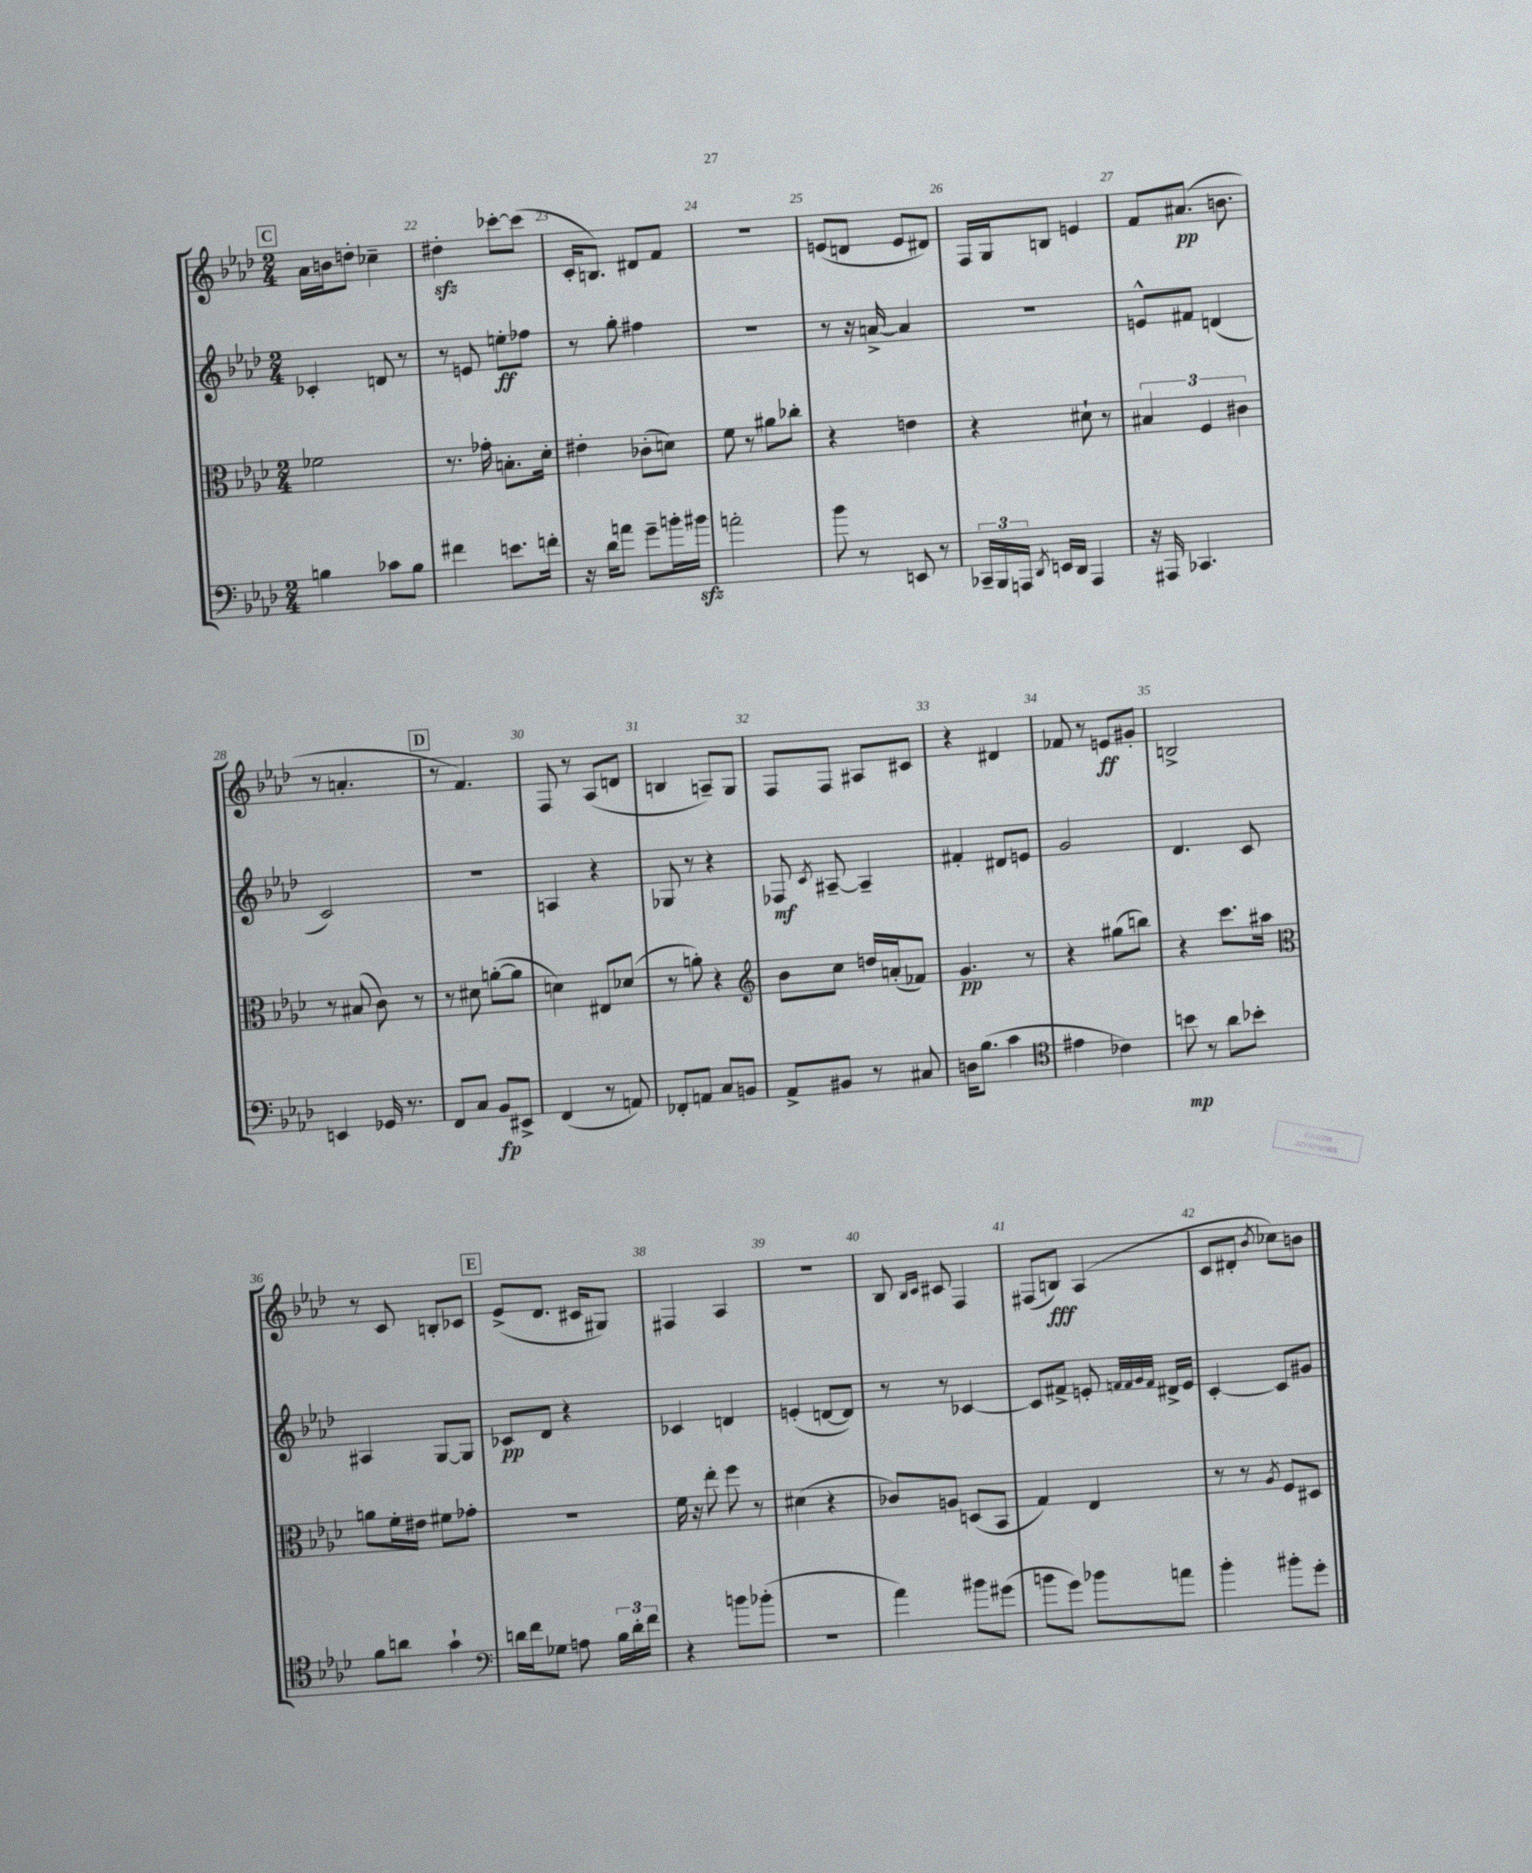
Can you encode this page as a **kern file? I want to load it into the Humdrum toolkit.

**kern	**kern	**kern	**kern
*staff4	*staff3	*staff2	*staff1
*clefF4	*clefC3	*clefG2	*clefG2
*k[b-e-a-d-]	*k[b-e-a-d-]	*k[b-e-a-d-]	*k[b-e-a-d-]
*M2/4	*M2/4	*M2/4	*M2/4
4B	2f-	4c-'	16a-
.	.	.	16b
.	.	.	8dd'
8c-	.	8d	4cc-~
8B	.	8r	.
=	=	=	=
4f#	8.r	8r	4dd#'
.	.	8e	.
.	16g-'	.	.
8.e	8.B'	8ee'	[8ccc-'
.	.	8ff-	(8ccc-]
16f'	16d-'	.	.
=	=	=	=
16r	4e#'	8r	16c'
16d-	.	.	8.B)
8a	.	8gg'	.
8g~	(8c-'	4ff#	8d#
16b'	8d)	.	8f
16b#	.	.	.
=	=	=	=
2a'	8f	2r	2r
.	8r	.	.
.	8a#	.	.
.	8cc-'	.	.
=	=	=	=
8b-	4r	8r	(8e
8r	.	16r	8d
.	.	[16a^	.
8EE	4e	4a]	8e
8r	.	.	8d#)
=	=	=	=
24CC-~	4r	2r	16F
24BBB-	.	.	.
.	.	.	16G
24AAA	.	.	.
8qDD-	.	.	.
16EE	.	.	8B
16DD-	.	.	.
4AAA	8d#`	.	4e
.	8r	.	.
=	=	=	=
16r	6B#	8e^^	8f
16AAA#	.	.	.
4.CC-	.	8f#	(8.a#
.	6F	.	.
.	.	(4d	.
.	.	.	8.b
.	6c#	.	.
=	=	=	=
4EE	8r	2c)	8r
.	(8B#	.	4.a'
16GG-	8c)	.	.
8.r	.	.	.
.	8r	.	.
=	=	=	=
8FF	8r	2r	8r
8C	8d#	.	4.f)
8BB-	([8a'	.	.
8EE#^	8a]	.	.
=	=	=	=
(4FF	4d)	4A	8F
.	.	.	8r
8r	8E#	4r	(8A-
8AA)	(8d-	.	8d
=	=	=	=
8FF-'	8r	8G-	4B
8AA	8a')	8r	.
8C	4r	4r	8A~)
8BB	.	.	8G
=	=	=	=
*	*clefG2	*	*
8AA-^	8b-	8F-	8F
.	.	8qc	.
8BB#	8cc	[8A#~	8F
8r	16dd	4A#~]	8A#
.	(16a'	.	.
8C#	8f-)	.	8c#
=	=	=	=
16D	4.g	4f#'	4r
(8.B-	.	.	.
4c	.	8d#	4d#
.	8r	8e	.
=	=	=	=
*clefC4	*	*	*
4e#	4r	2g	8f-
.	.	.	8r
4c-)	(8gg#	.	8e
.	8bb)	.	8g#'
=	=	=	=
8b	4r	4.d-	2B^
8r	.	.	.
8a-	8.ccc	.	.
8b-'	.	8c	.
.	16aa#	.	.
=	=	=	=
*	*clefC3	*	*
8f	8a	4A#	8r
8a	16f'	.	8c
.	16e#	.	.
4g`	8f#	[8G	8B'
.	8g-'	8G]	8c-
=	=	=	=
*clefF4	*	*	*
16d	2r	8c-	(8e-^
16f	.	.	.
8G-	.	8d-	8.d-
8A	.	4r	.
.	.	.	16c#
24B-	.	.	8G#)
24d'	.	.	.
24f	.	.	.
=	=	=	=
4r	16f	4c-	4F#
.	16r	.	.
.	8ee-'	.	.
8b	8ff	4d	4A-
(8b-'	8r	.	.
=	=	=	=
2r	(4d#	(4e'	2r
.	4r	[8d	.
.	.	8d])	.
=	=	=	=
4a-)	8c-)	8r	8B-
.	.	.	16qqB-
.	.	.	16qqc
.	8A	8r	8c#
8b#	(8D	[4c-	4F
(8g#	8BB-	.	.
=	=	=	=
8b	4G)	8c-]	(8F#
8g)	.	8f#^	8B)
8b-	4E-	8e'	(4A-
.	.	32qqf	.
.	.	32qqf	.
.	.	32qqg	.
.	.	32qqf	.
8a	.	16d#^	.
.	.	16e	.
=	=	=	=
4b-'	8r	[4c'	8c
.	8r	.	8d#'
.	8qA-	.	8qb-
8b#'	8F	8c]	8cc-)
8g'	8D#	8g#	8b
==	==	==	==
*-	*-	*-	*-
